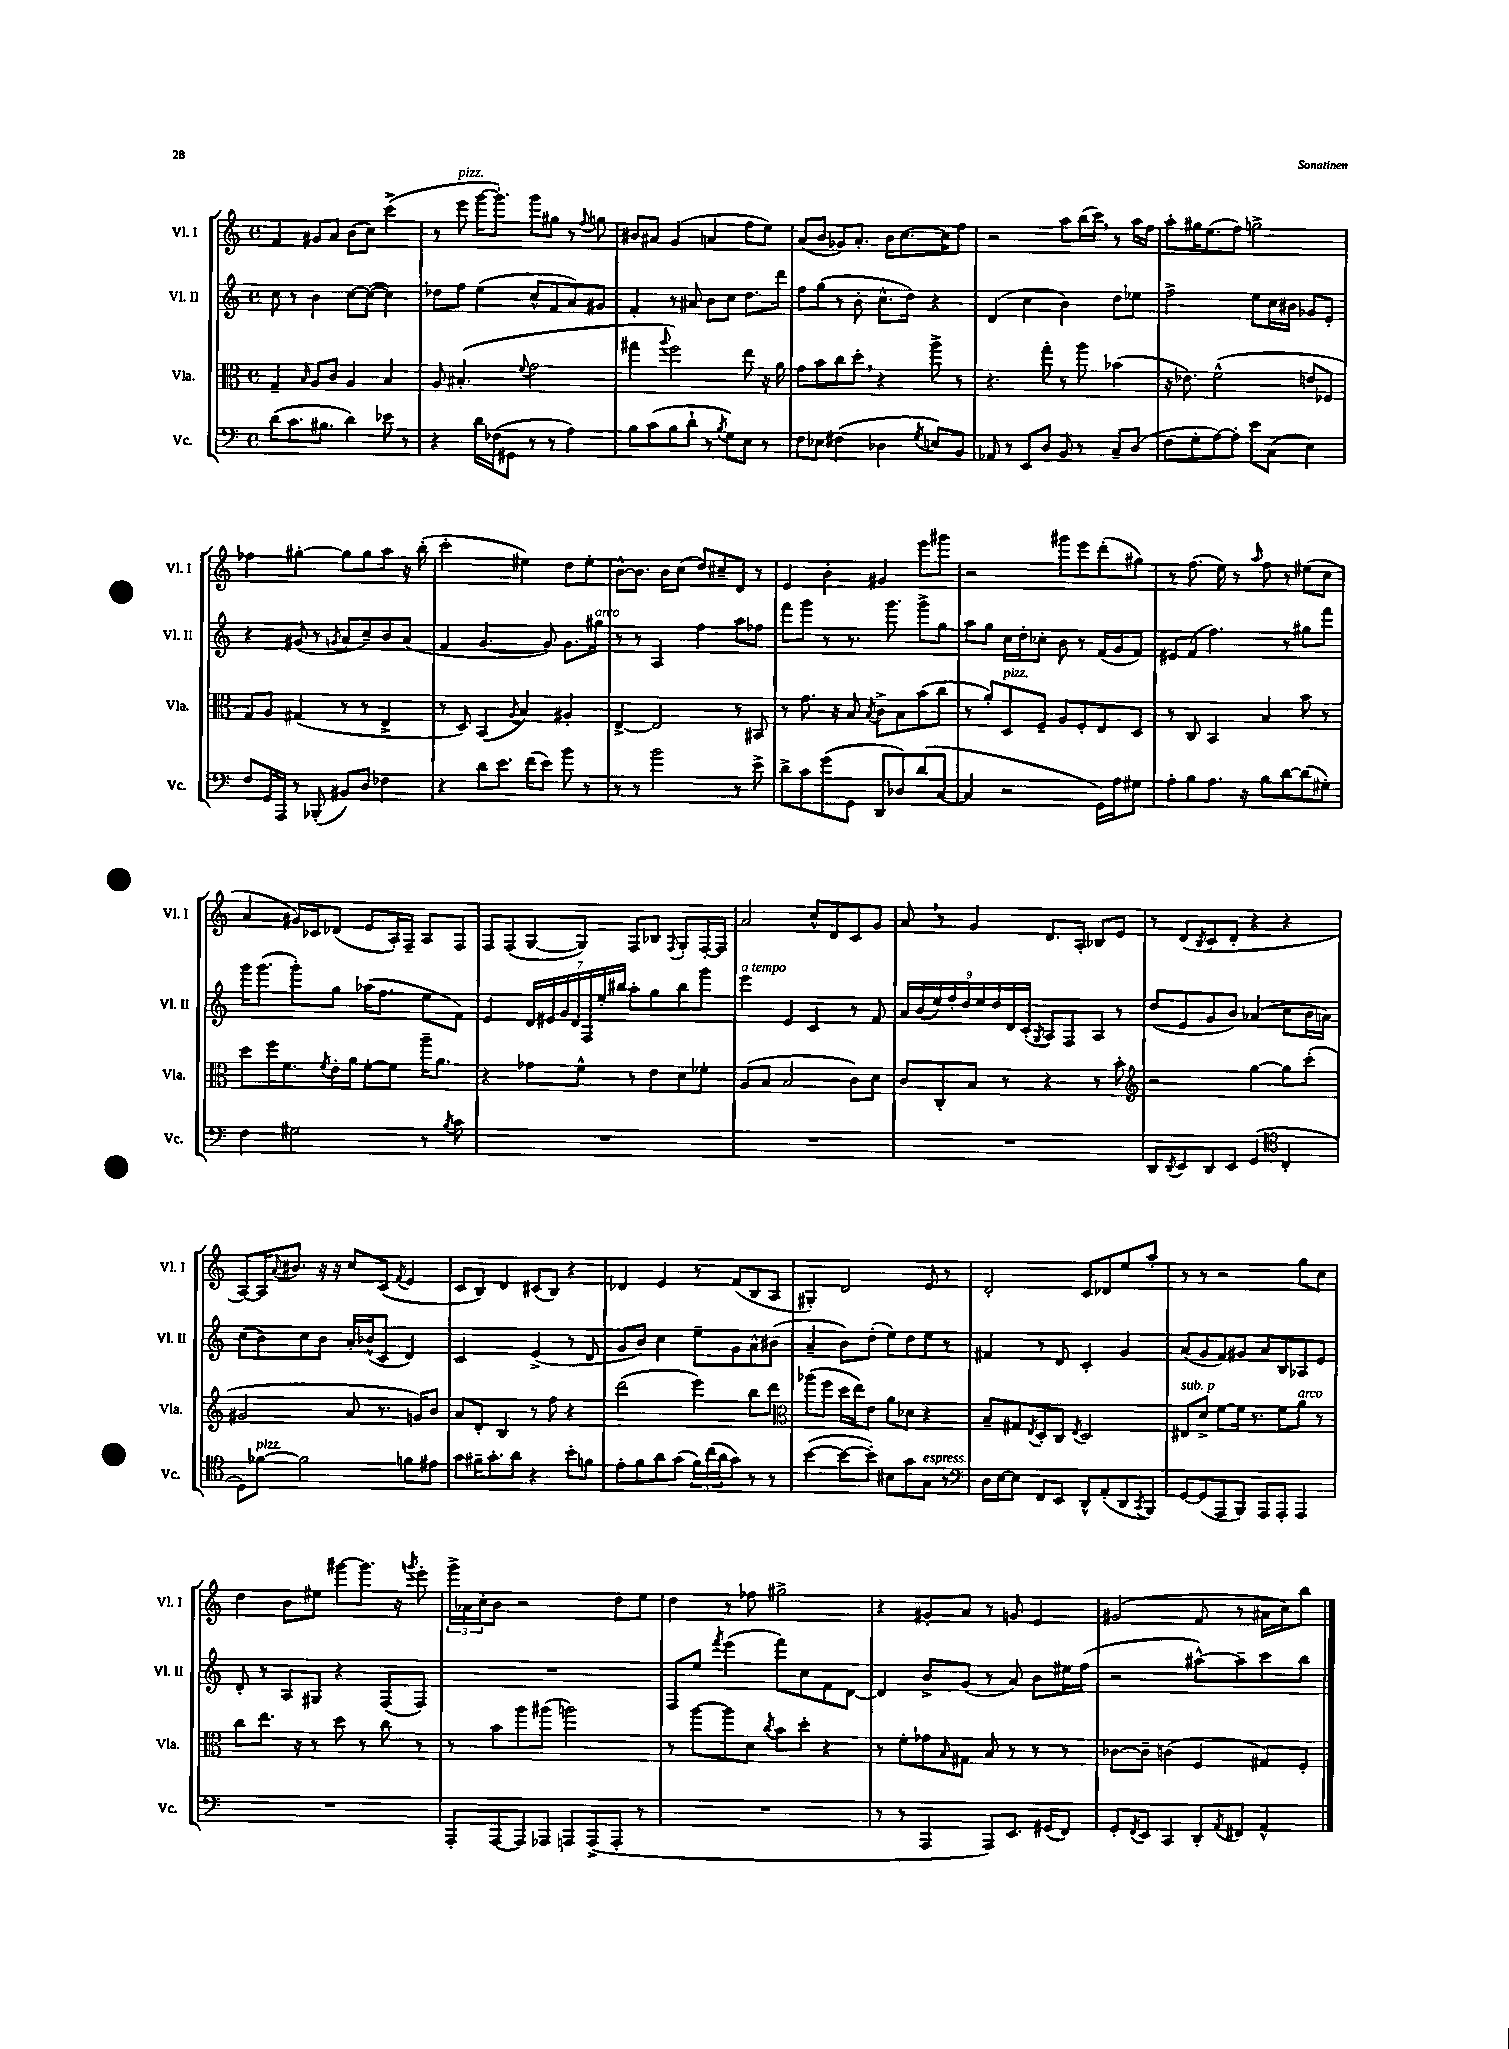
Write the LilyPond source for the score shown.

<<
\new StaffGroup <<
\new Staff = "s0" \with { instrumentName = "Vl. I" shortInstrumentName = "Vl. I" } {
    \clef treble \key c \major \defaultTimeSignature \time 4/4
    f'4 gis'8 a'8 b'8( c''8) c'''4->( |
    r8 e'''8^\markup { \italic "pizz." } g'''16~ g'''8.-.) g'''8 gis''8 r8 \appoggiatura { f''8 } g''8 |
    bis'8 ais'8 g'4( a'4 f''8 e''8) |
    a'8( b'8 ges'8) a'8.-. b'16 c''8.~ c''16 f''8 |
    r2 a''8 b''16( c'''16) \breathe r8 a''16 f''16 |
    a''8-. gis''16 e''8.( f''8) g''2-> |
    fes''4 gis''4~-. gis''8 gis''8 a''8 r16 b''16-.( |
    c'''2-. eis''4) d''8 eis''8-. |
    b'8~-^ b'8. b'16 c''8( d''8) cis''8-- d'8 r8 |
    e'4 b'4-. gis'4 e'''8 gis'''8 |
    r2 gis'''8 e'''8 d'''8-.( gis''8) |
    r8 f''8.( e''16) r8 \grace { a''16 } f''8 r8 eis''8( c''8 |
    a'4 gis'16) ces'16 des'8( e'8 a16-.) f16-- a8 f8 |
    f8 f8( g8~ g8) f8 bes8 \acciaccatura { f8 } g8-. f16~-. f16 |
    a'2 c''8-^ d'8 c'8 g'8 |
    a'8 \breathe r8 g'4 d'8. a16-. bes8 e'8 |
    r8 d'8( \acciaccatura { b8 } c'8 d'8-. r4 r4 |
    a8~) a16 \appoggiatura { a'8 } bis'8. r16 r16 c''8 c'8( \acciaccatura { f'8 } e'4 |
    c'8 b8) d'4 cis'8( b8) r4 |
    des'4 e'4 r8 f'8( b8 a8 |
    gis4-.) d'2 e'8 r8 |
    d'2-. c'8 des'8 e''8 a''8-. |
    r8 r8 r2 g''8 c''8 |
    d''4 b'8 eis''8 gis'''8~ gis'''8. r16 \acciaccatura { g'''8 } e'''8-. |
    \tuplet 3/2 { g'''16-> aes'16 c''16-. } b'8 r2 d''8 e''8 |
    d''4 r8 fes''8 gis''2-> |
    r4 gis'8-. a'8 r8 g'8 e'4 |
    gis'2( f'8 r8 ais'16 c''16) b''8 \bar "|." |
}
\new Staff = "s1" \with { instrumentName = "Vl. II" shortInstrumentName = "Vl. II" } {
    \clef treble \key c \major \defaultTimeSignature \time 4/4
    c''8 r8 b'4 c''8~ c''8~( c''4) |
    des''8 f''8 e''4( c''8-^ f'8 a'8) gis'8 |
    f'4-. r8 ais'8 b'8 c''8 d''8. d'''16 |
    f''8 g''8( r8 b'8-. c''8.-^ d''16) r4 |
    d'4( c''4 b'4) d''8 ees''8 |
    f''2-> e''8 c''16 bis'16 ges'8 e'8-. |
    r4 gis'8( r8 \acciaccatura { g'8 } a'8 c''8--) b'8 a'8( |
    f'4 g'4.~ g'8) g'8. gis''16^\markup { \italic "arco" } |
    r8 r8 a4 f''4 a''8 fes''8 |
    f'''8 g'''8 r8 r8. g'''8. g'''8-> g''8 |
    a''8 g''8 c''16 d''16-. ces''8-. b'8 r8 f'16( g'16 f'8) |
    eis'8 f'8( f''4.) r8 gis''8 f'''8 |
    g'''16 g'''8.( g'''8-.) g''8 aes''16( f''8. e''8 f'8) |
    e'4 \tuplet 7/4 { d'16 eis'16 g'16 d'16 f16 e''16-. bis''16 } a''8-. g''8 bis''8 g'''8 |
    e'''4^\markup { \italic "a tempo" } e'4 c'4 r8 f'8 |
    \tuplet 9/8 { a'16 b'16( e''16) f''16-. d''16 e''16 d''16 d'16 c'16-.( } \acciaccatura { g8 } a8) f8 a8 r8 |
    d''8( e'8 g'8 b'8) aes'4( c''8 b'16 a'16) |
    c''8( b'8) c''8 b'8 a'16-. bes'16-^( c'8 d'4) |
    c'2 e'4->( r8 d'8 |
    g'8 b'8) c''4 e''8-- g'8 a'8-^ bis'8( |
    a'4-- b'8) d''8-.( e''8) d''8 e''8 r8 |
    fis'4 r8 d'8 c'4-. g'4 |
    a'8( g'8 f'8) gis'8 a'8 b8 aes8 e'8 |
    d'8-. r8 a8 gis8 r4 f8( f8) |
    R1 |
    f8 e''8 \acciaccatura { f'''8 } e'''4( f'''8) c''8 f'8 d'8~ |
    d'4 b'8-> g'8( r8 a'8) b'8 eis''16 f''16( |
    r2 ais''8~-^) ais''8-- c'''8 b''8 \bar "|." |
}
\new Staff = "s2" \with { instrumentName = "Vla." shortInstrumentName = "Vla." } {
    \clef alto \key c \major \defaultTimeSignature \time 4/4
    g4-- \grace { b16 } a8 c'8 a4 b4 |
    a8 bis4.-.( \appoggiatura { f'8 } g'2 |
    gis''4 \appoggiatura { a''8 } f''2) e''8 r16 a'16 |
    g'8 b'8 c''8 d''8-. \breathe r4 a''8-> r8 |
    r4. g''8-. r8 a''8 bes'4( |
    r16 ees'8.) f'2-^( e'8 fes8 |
    g8) a8 gis4( r8 r8 e4-> |
    r8 d8) b,4( \acciaccatura { a8 } b4) ais4-. |
    e4~-> e2 r8 bis,8 |
    r8 g'8. r16 b8 \acciaccatura { b8 } c'8-> b8 b'8( c''8 |
    r8 a'8-.) d8^\markup { \italic "pizz." } f8-- a8 f8-. e8 d8 |
    r8 c8 b,4 b4 b'8 r8 |
    d''8 f''16 f'8. \acciaccatura { f'8 } e'16-. a'16 f'8~-. f'8 a''16-- a'8. |
    r4 ges'8 f'8-^ r8 e'8 d'8 fes'8-. |
    a8( b8 b2 c'8) d'8 |
    c'8 c8-. b8 r8 r4 r8 b'8-. |
    \clef treble r2 g''4~ g''8 c'''8-.( |
    gis'2 a'8 r8. g'16) b'8 |
    a'8 d'8-. b4 r8 f''8 r4 |
    d'''2( e'''4) b''8 d'''8 |
    \clef alto aes''8( f''8 d''16 e''16) e'8 a'8 des'8 r4 |
    b8-- gis8 \acciaccatura { e8 } d8-. c8 \acciaccatura { e8 } d2 |
    eis8^\markup { \italic "sub. p" } d'8-> f'8~ f'16 r8. f'8 a'8^\markup { \italic "arco" } r8 |
    c''8 e''8. r16 r8 d''8 r8 c''8 r8 |
    r8 b'8 a''8 ais''8( a''2) |
    r8 a''8~ a''8 d'8 \acciaccatura { c''8 } b'8 d''8-. r4 |
    r8 f'8-. ges'8 \grace { b16 } gis8 b8 r8 r8 r8 |
    ces'8~ ces'8-- c'4( f4 gis8) f8-. \bar "|." |
}
\new Staff = "s3" \with { instrumentName = "Vc." shortInstrumentName = "Vc." } {
    \clef bass \key c \major \defaultTimeSignature \time 4/4
    d'8( c'8. bis8. d'4) ees'8 r8 |
    r4 d'16 fes16( gis,8 r8 r8 a4) |
    b8 c'8( b8 d'8-! r8 \acciaccatura { b8 } g8) e8 r8 |
    f8 ees8 fis4( des4 \acciaccatura { g8 } e8) b,8 |
    aes,8 r8 e,8 d8 b,8 r8 c8-- d8( |
    f8 g8-. a8~) a8-. e'8 c8( e4) |
    f8 g,16 a,,16 r8 bes,,8-.( bis,8) d8 fes4 |
    r4 d'8 e'8. f'16( e'8) b'8 r8 |
    r8 r8 b'2 r8 e'8-> |
    d'8-> c'8 g'8( g,8 d,8 des8) d'8( c8~ |
    c4 r2 g,16) a16 gis8 |
    a8-. b8 a8. r16 b8 d'8~ d'8( gis8-.) |
    f4 gis2 r8 \acciaccatura { b8 } c'8 |
    R1 |
    R1 |
    R1 |
    d,8 \acciaccatura { d,8 } e,8 d,8 e,8 g,4( \clef tenor c4-. |
    d8) fes'8~^\markup { \italic "pizz." } fes'2 f'8 eis'8 |
    g'8 fis'16-- g'8.-. a'8 r4 b'8-. f'8 |
    e'8-. f'8 a'8 g'8( \tuplet 3/2 { f'16) c''16( a'16 } g'8) r8 r8 |
    b'4~( b'8~ b'8-.) bis8 g'8 g8^\markup { \italic "espress." } r8 |
    \clef bass d16 e16~ e8 f,8 e,8 d,8-^ a,8-.( d,8 \acciaccatura { c,8 } b,,8) |
    g,8~ g,8( a,,8 b,,8) a,,8 a,,8-. a,,4 |
    R1 |
    a,,8-. a,,8~ a,,8 aes,,8 a,,8 a,,8->( a,,8-. r8 |
    R1 |
    r8 r8 a,,4 a,,8) e,8. gis,16( f,8) |
    g,8-. \acciaccatura { f,8 } e,8 c,4 d,8-. \acciaccatura { a,8 } fis,8 a,4-^ \bar "|." |
}
>>
>>
\layout { \context { \Score \remove "Bar_number_engraver" } }
